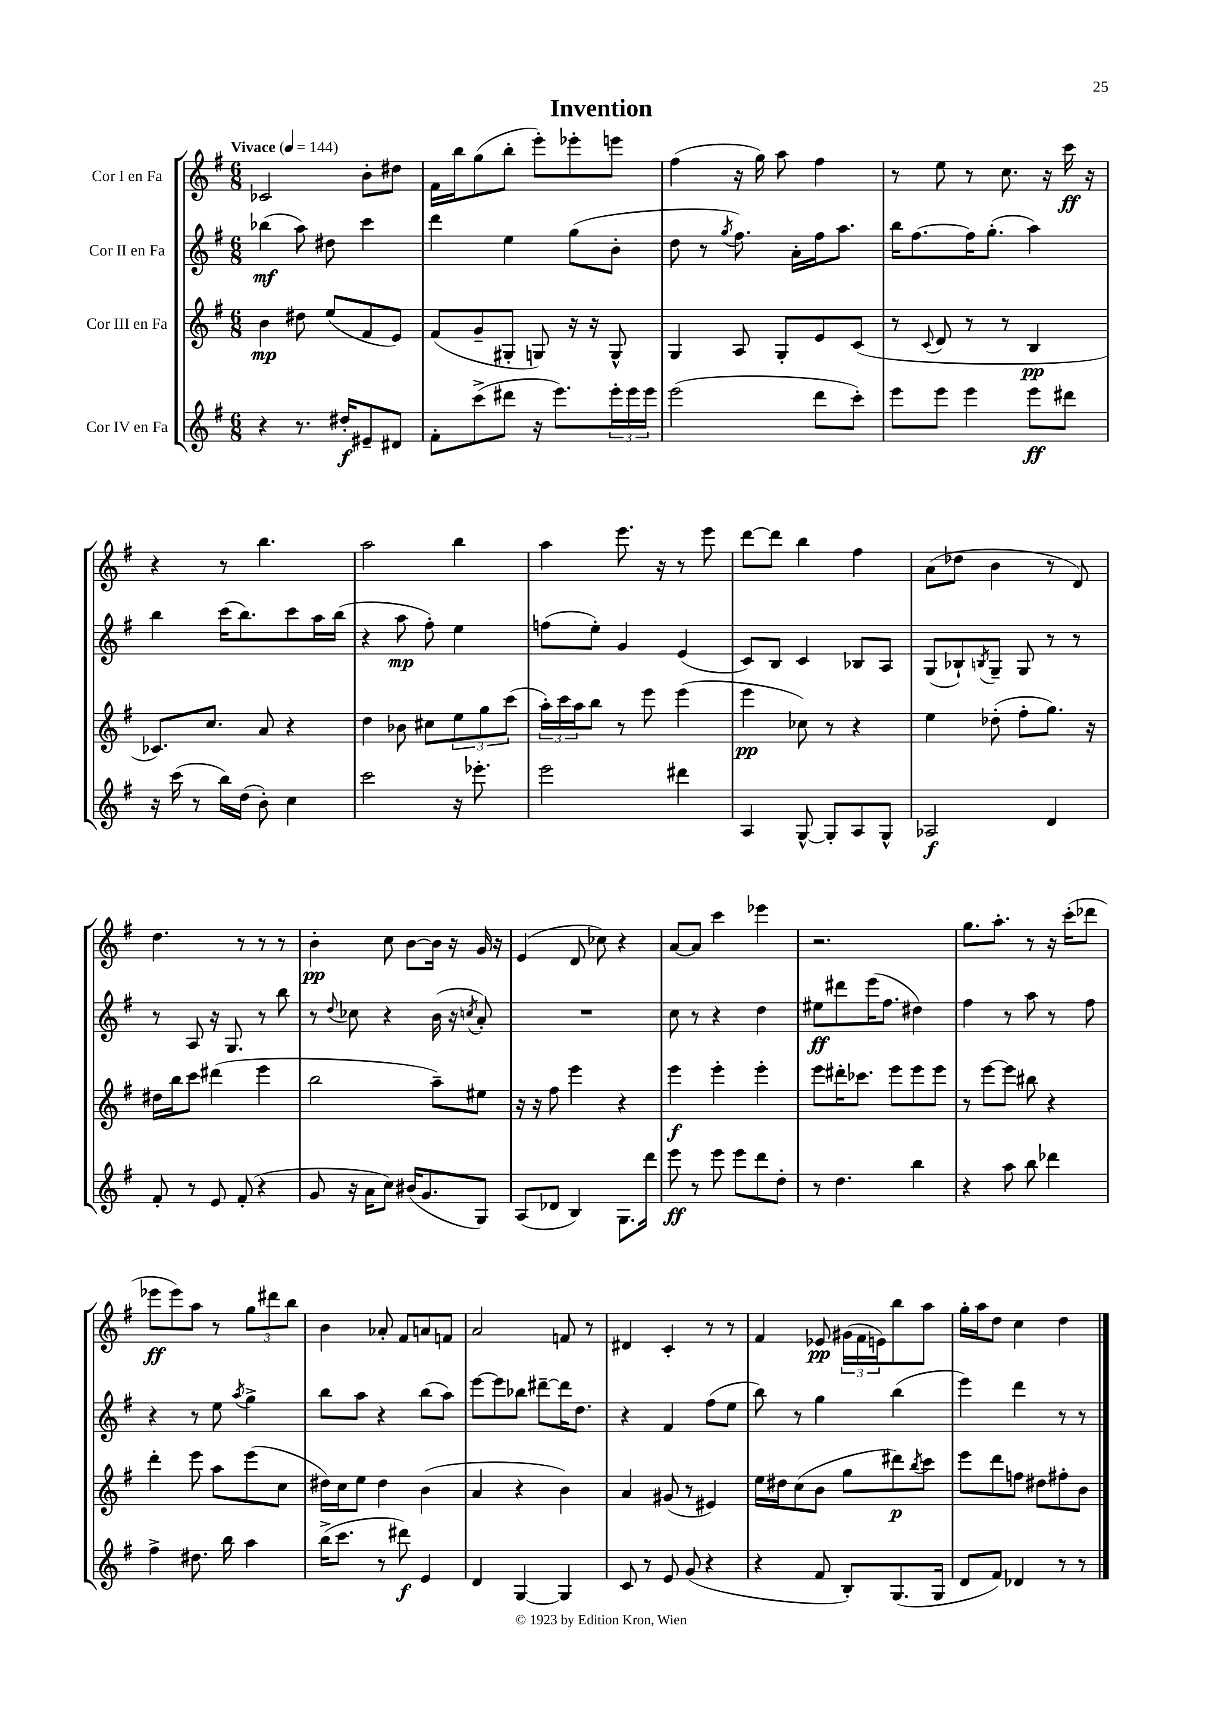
\header { title = "Invention" }
<<
\new StaffGroup <<
\new Staff = "s0" \with { instrumentName = "Cor I en Fa" } {
    \clef treble \key g \major \numericTimeSignature \time 6/8 \tempo "Vivace" 4 = 144
    ces'2 b'8-. dis''8 |
    fis'16 b''16 g''8( b''8-. e'''8-.) ees'''8-. e'''8 |
    fis''4( r16 g''16) a''8 fis''4 |
    r8 e''8 r8 c''8. r16 c'''16\ff r16 |
    r4 r8 b''4. |
    a''2 b''4 |
    a''4 e'''8. r16 r8 e'''8 |
    d'''8~ d'''8 b''4 fis''4 |
    a'8( des''8 b'4 r8 d'8) |
    d''4. r8 r8 r8 |
    b'4-.\pp c''8 b'8~ b'16 r16 g'16 r16 |
    e'4( d'8 ces''8) r4 |
    a'8~ a'8 c'''4 ees'''4 |
    r2. |
    g''8. a''8.-. r8 r16 c'''16-.( des'''8 |
    ees'''8\ff ees'''8) a''8 r8 \tuplet 3/2 { g''8 dis'''8 b''8 } |
    b'4 aes'8-. fis'8 a'8 f'8 |
    a'2 f'8 r8 |
    dis'4 c'4-. r8 r8 |
    fis'4 ees'8\pp \tuplet 3/2 { gis'16( fis'16 e'16) } b''8 a''8 |
    g''16-. a''16 d''8 c''4 d''4 \bar "|." |
}
\new Staff = "s1" \with { instrumentName = "Cor II en Fa" } {
    \clef treble \key g \major \numericTimeSignature \time 6/8
    bes''4\mf( a''8) dis''8 c'''4 |
    d'''4 e''4 g''8( b'8-. |
    d''8 r8 \acciaccatura { g''8 } fis''8.) a'16-. fis''16 a''8. |
    b''16 fis''8.~ fis''16 g''8.-.( a''4) |
    b''4 c'''16( b''8.) c'''8 a''16 b''16( |
    r4 a''8\mp fis''8-.) e''4 |
    f''8( e''8-.) g'4 e'4( |
    c'8) b8 c'4 bes8 a8 |
    g8( bes8-!) \acciaccatura { b8 } g8-- g8 r8 r8 |
    r8 a8 r16 g8. r8 b''8 |
    r8 \appoggiatura { d''8 } ces''8 r4 b'16( r16 \acciaccatura { c''8 } a'8-.) |
    R2. |
    c''8 r8 r4 d''4 |
    eis''8\ff dis'''8 e'''16( fis''8. dis''4) |
    fis''4 r8 a''8 r8 fis''8 |
    r4 r8 e''8 \acciaccatura { a''8 } g''4-> |
    b''8 a''8 r4 b''8( a''8) |
    e'''8~ e'''8 bes''8 dis'''8~-- dis'''16 d''8. |
    r4 fis'4 fis''8( e''8 |
    b''8) r8 g''4 b''4( |
    e'''4) d'''4 r8 r8 \bar "|." |
}
\new Staff = "s2" \with { instrumentName = "Cor III en Fa" } {
    \clef treble \key g \major \numericTimeSignature \time 6/8
    b'4\mp dis''8 e''8( fis'8 e'8) |
    fis'8( g'8-- gis8-. g8) r16 r16 g8-^ |
    g4 a8 g8-. e'8 c'8( |
    r8 \appoggiatura { c'8 } d'8 r8 r8 b4\pp |
    ces'8.) c''8. a'8 r4 |
    d''4 bes'8 cis''8 \tuplet 3/2 { e''8 g''8 c'''8( } |
    \tuplet 3/2 { a''16-.) c'''16 a''16 } b''8 r8 e'''8 e'''4( |
    e'''4\pp ces''8) r8 r4 |
    e''4 des''8-.( fis''8-. g''8.) r16 |
    dis''16 b''16 c'''8 dis'''4( e'''4 |
    b''2 a''8--) eis''8 |
    r16 r16 fis''8 e'''4 r4 |
    e'''4\f e'''4-. e'''4-. |
    e'''8 dis'''16-. ces'''8. e'''8 e'''8 e'''8 |
    r8 e'''8~ e'''8 bis''8 r4 |
    d'''4-. e'''8 a''8 e'''8( c''8 |
    dis''16) c''16 e''8 dis''4 b'4( |
    a'4 r4 b'4) |
    a'4 gis'8( r8 eis'4) |
    e''16 dis''16 c''8( b'8 g''8 dis'''8\p) \acciaccatura { b''8 } c'''8 |
    e'''8 d'''8 f''8 dis''8 fis''8-. b'8 \bar "|." |
}
\new Staff = "s3" \with { instrumentName = "Cor IV en Fa" } {
    \clef treble \key g \major \numericTimeSignature \time 6/8
    r4 r8. dis''16-.\f eis'8-- dis'8 |
    fis'8-. c'''8->( dis'''8 r16 e'''8.) \tuplet 3/2 { e'''16-. e'''16 e'''16 } |
    e'''2( d'''8 c'''8-.) |
    e'''8 e'''8 e'''4 e'''8\ff dis'''8 |
    r16 c'''16( r8 b''16) d''16( b'8-.) c''4 |
    c'''2 r16 ees'''8.-. |
    e'''2 dis'''4 |
    a4 g8~-^ g8-. a8 g8-^ |
    aes2\f d'4 |
    fis'8-. r8 e'8 fis'8-.( r4 |
    g'8 r16 a'16 c''8) bis'16( g'8. g8) |
    a8( des'8 b4) g8. d'''16 |
    e'''8\ff r8 e'''8 e'''8 d'''8 d''8-. |
    r8 d''4. b''4 |
    r4 a''8 b''8 des'''4 |
    fis''4-> dis''8. b''16 a''4 |
    b''16->( c'''8. r8 dis'''8\f) e'4 |
    d'4 g4~ g4 |
    c'8 r8 e'8 g'8( r4 |
    r4 fis'8 b8-.) g8.( g16 |
    d'8 fis'8) des'4 r8 r8 \bar "|." |
}
>>
>>
\layout { \context { \Score \remove "Bar_number_engraver" } }
